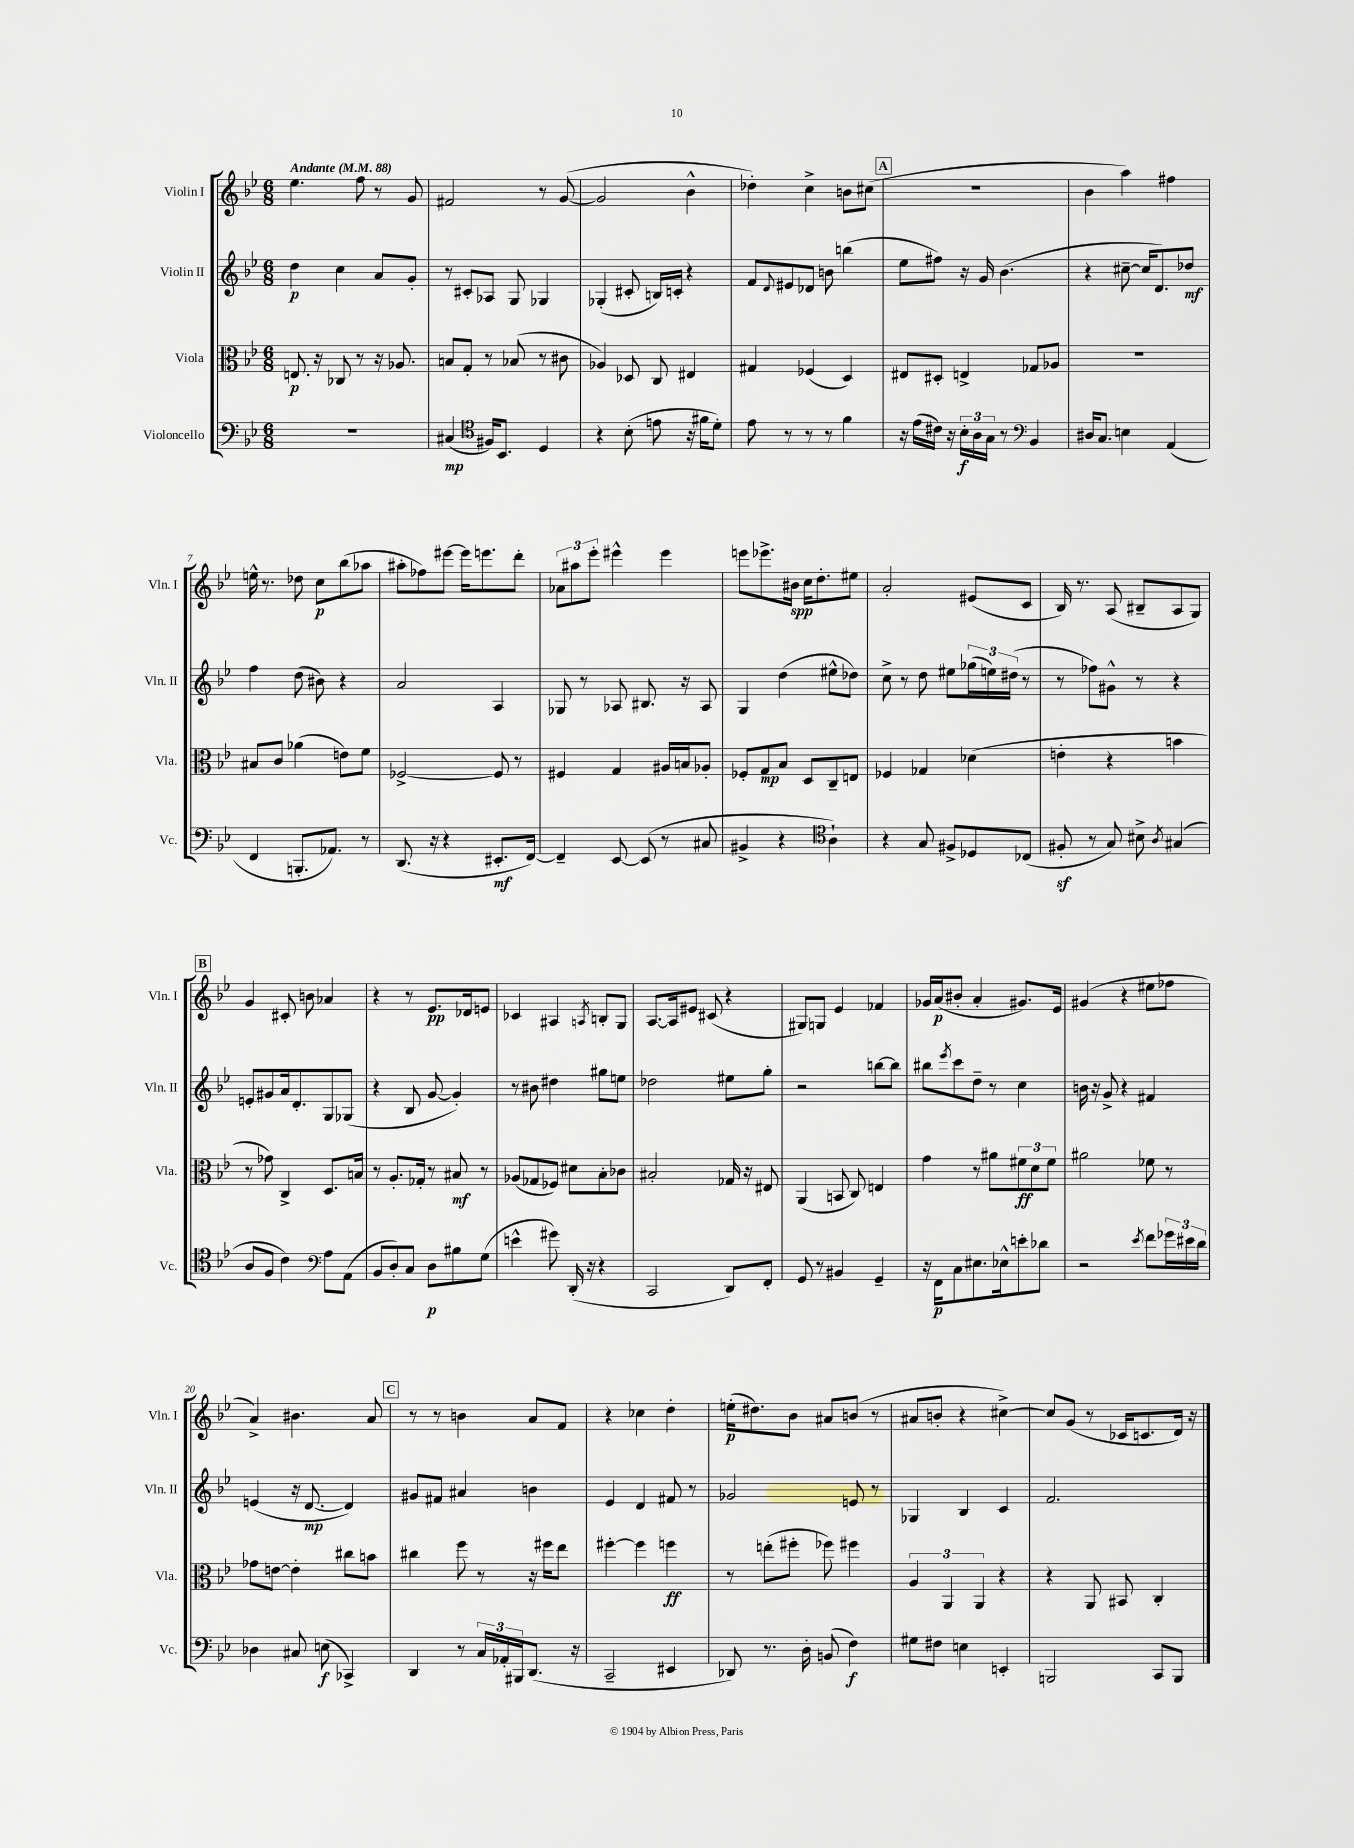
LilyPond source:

<<
\new StaffGroup <<
\new Staff = "s0" \with { instrumentName = "Violin I" shortInstrumentName = "Vln. I" } {
    \clef treble \key bes \major \numericTimeSignature \time 6/8 \tempo "Andante" 4 = 88
    ees''4. f''8 r8 g'8 |
    fis'2 r8 g'8~( |
    g'2 bes'4-^ |
    des''4-.) c''4-> b'8 cis''8( |
    \mark \markup { \box "A" } r2. |
    bes'4 a''4) fis''4 |
    e''16-^ r8. des''8 c''8\p bes''8( aes''8 |
    ais''8-. fes''8) eis'''8~ eis'''16 e'''8. d'''8-. |
    \tuplet 3/2 { aes'8 ais''8 ees'''8-. } eis'''4-^ eis'''4 |
    e'''8 ees'''8.-> bis'16\spp c''16 d''8.-. eis''8 |
    a'2-. eis'8( c'8 |
    bes16) r8. a8( bis8-- a8 g8) |
    \mark \markup { \box "B" } g'4 cis'8-. b'8 aes'4 |
    r4 r8 ees'8.\pp des'16 e'8 |
    ces'4 ais4 \acciaccatura { a8 } b8-. g8 |
    a8.~ a16 eis'8 cis'8( r4 |
    gis8) g8 ees'4 fes'4 |
    ges'16 a'16\p( bis'8-. a'4-. gis'8.) ees'16 |
    gis'4( r4 eis''8 fes''8 |
    a'4->) bis'4. a'8 |
    \mark \markup { \box "C" } r8 r8 b'4 a'8 f'8 |
    r4 ces''4 d''4-. |
    e''16-.\p( dis''8.) bes'8 ais'8 b'8( r8 |
    ais'8 b'8-. r4 cis''4~->) |
    cis''8 g'8( r8 ces'16 c'8. d'16) r16 \bar "|." |
}
\new Staff = "s1" \with { instrumentName = "Violin II" shortInstrumentName = "Vln. II" } {
    \clef treble \key bes \major \numericTimeSignature \time 6/8
    d''4\p c''4 a'8 g'8-. |
    r8 cis'8-. aes8 g8 ges4 |
    ges4-.( cis'8-. b16) c'16-. r4 |
    f'8 \appoggiatura { d'8 } eis'8 des'8 b'8 b''4( |
    \mark \markup { \box "A" } ees''8 fis''8) r16 g'16 bes'4.( |
    r4 cis''8~-- cis''16 d'8.) des''8\mf |
    f''4 d''8( bis'8) r4 |
    a'2 a4 |
    ges8 r8 aes8 bis8. r16 aes8 |
    g4 d''4( eis''8-^ des''8) |
    c''8-> r8 d''8 eis''8 \tuplet 3/2 { ges''16( e''16) dis''16( } r8 |
    r8 fes''8) gis'8-^ r8 r4 |
    \mark \markup { \box "B" } e'8-. gis'8 a'16 d'8.-. g8 ges8( |
    r4 bes8 g'8~ g'4-.) |
    r8 bis'8 dis''4 gis''8 e''8 |
    des''2 eis''8 g''8-. |
    r2 b''8~ b''8 |
    bis''8 \acciaccatura { ees'''8 } c'''8 d''8-- r8 c''4 |
    b'16 r16 g'8-> r4 fis'4 |
    e'4( r16 d'8.~\mp d'4) |
    \mark \markup { \box "C" } gis'8 fis'8 ais'4 b'4 |
    ees'4 d'4 fis'8 r8 |
    ges'2 e'8 r8 |
    ges4 bes4 c'4 |
    f'2. \bar "|." |
}
\new Staff = "s2" \with { instrumentName = "Viola" shortInstrumentName = "Vla." } {
    \clef alto \key bes \major \numericTimeSignature \time 6/8
    e8.\p r16 ces8 r8 r16 aes8. |
    b8 g8-. r8 bes8( r8 cis'8 |
    aes4) des8 c8 eis4 |
    gis4 fes4( d4) |
    \mark \markup { \box "A" } eis8 dis8-. e4-> ges8 aes8 |
    R2. |
    bis8 c'8 aes'4( e'8) f'8 |
    fes2~-> fes8 r8 |
    fis4 g4 ais16 b16 aes8-. |
    fes8-. g8\mp bes8 d8 c8-- e8 |
    fes4 ges4 des'4( |
    e'4-. r4 b'4 |
    \mark \markup { \box "B" } r8 ges'8) c4-> d8. b16 |
    r8 a8.-. ges16-. r8 bis8\mf r8 |
    aes8( ges8 fes8) dis'8 bes8-. ces'8 |
    bis2-. ges16 r16 eis8 |
    a,4( b,8 c8) e4 |
    g'4 r8 ais'8 \tuplet 3/2 { fis'8\ff d'8 fis'8 } |
    ais'2 fes'8 r8 |
    ges'8 e'8~ e'4-. cis''8 b'8 |
    \mark \markup { \box "C" } cis''4 f''8 r8 r16 fis''16 ees''8 |
    fis''4~-. fis''4 f''4\ff |
    r8 e''8-.( fis''8-. fes''8) fis''4 |
    \tuplet 3/2 { a4 a,4 a,4 } r4 |
    r4 a,8 bis,8 c4-. \bar "|." |
}
\new Staff = "s3" \with { instrumentName = "Violoncello" shortInstrumentName = "Vc." } {
    \clef bass \key bes \major \numericTimeSignature \time 6/8
    R2. |
    cis4\mp( \clef tenor fis16) bes,8. d4 |
    r4 bes8-.( e'8 r16 fis'16 d'8-.) |
    ees'8 r8 r8 r8 f'4 |
    \mark \markup { \box "A" } r16 ees'16( cis'16) r16 \tuplet 3/2 { bes16-.\f a16 g16 } r8 \clef bass bes,4 |
    dis16 c8. e4 a,4( |
    f,4 b,,8.-. aes,8.) r8 |
    d,8.( r16 r4 eis,8.-.\mf f,16~) |
    f,4-- ees,8~ ees,8( r8 cis8 |
    bis,4-> r4 \clef tenor a4-!) |
    r4 g8 fis8-> des8 ces8( |
    fis8-.\sf r8 g8) bis8-> \acciaccatura { a8 } gis4( |
    \mark \markup { \box "B" } a8 f8 c'4) \clef bass a8 a,8( |
    bes,8 d8-.) c8 d8\p bis8 g8( |
    e'4-^ gis'8) d,16-.( r16 r4 |
    c,2 d,8) f,8-. |
    g,8 r8 bis,4 g,4-- |
    r16 f,16\p c8 eis8. ees16-^ e'8-. des'8 |
    r2 \acciaccatura { ees'8 } f'8 \tuplet 3/2 { ges'16 eis'16 d'16 } |
    des4 cis8 e8\f( ces,4->) |
    \mark \markup { \box "C" } d,4 r8 \tuplet 3/2 { c16 aes,16-. bis,,16 } d,8.( r16 |
    c,2-- eis,4 |
    des,8) r8. d16-. b,8( f4\f) |
    gis8 fis8 e4 e,4-. |
    b,,2 c,8 b,,8 \bar "|." |
}
>>
>>
